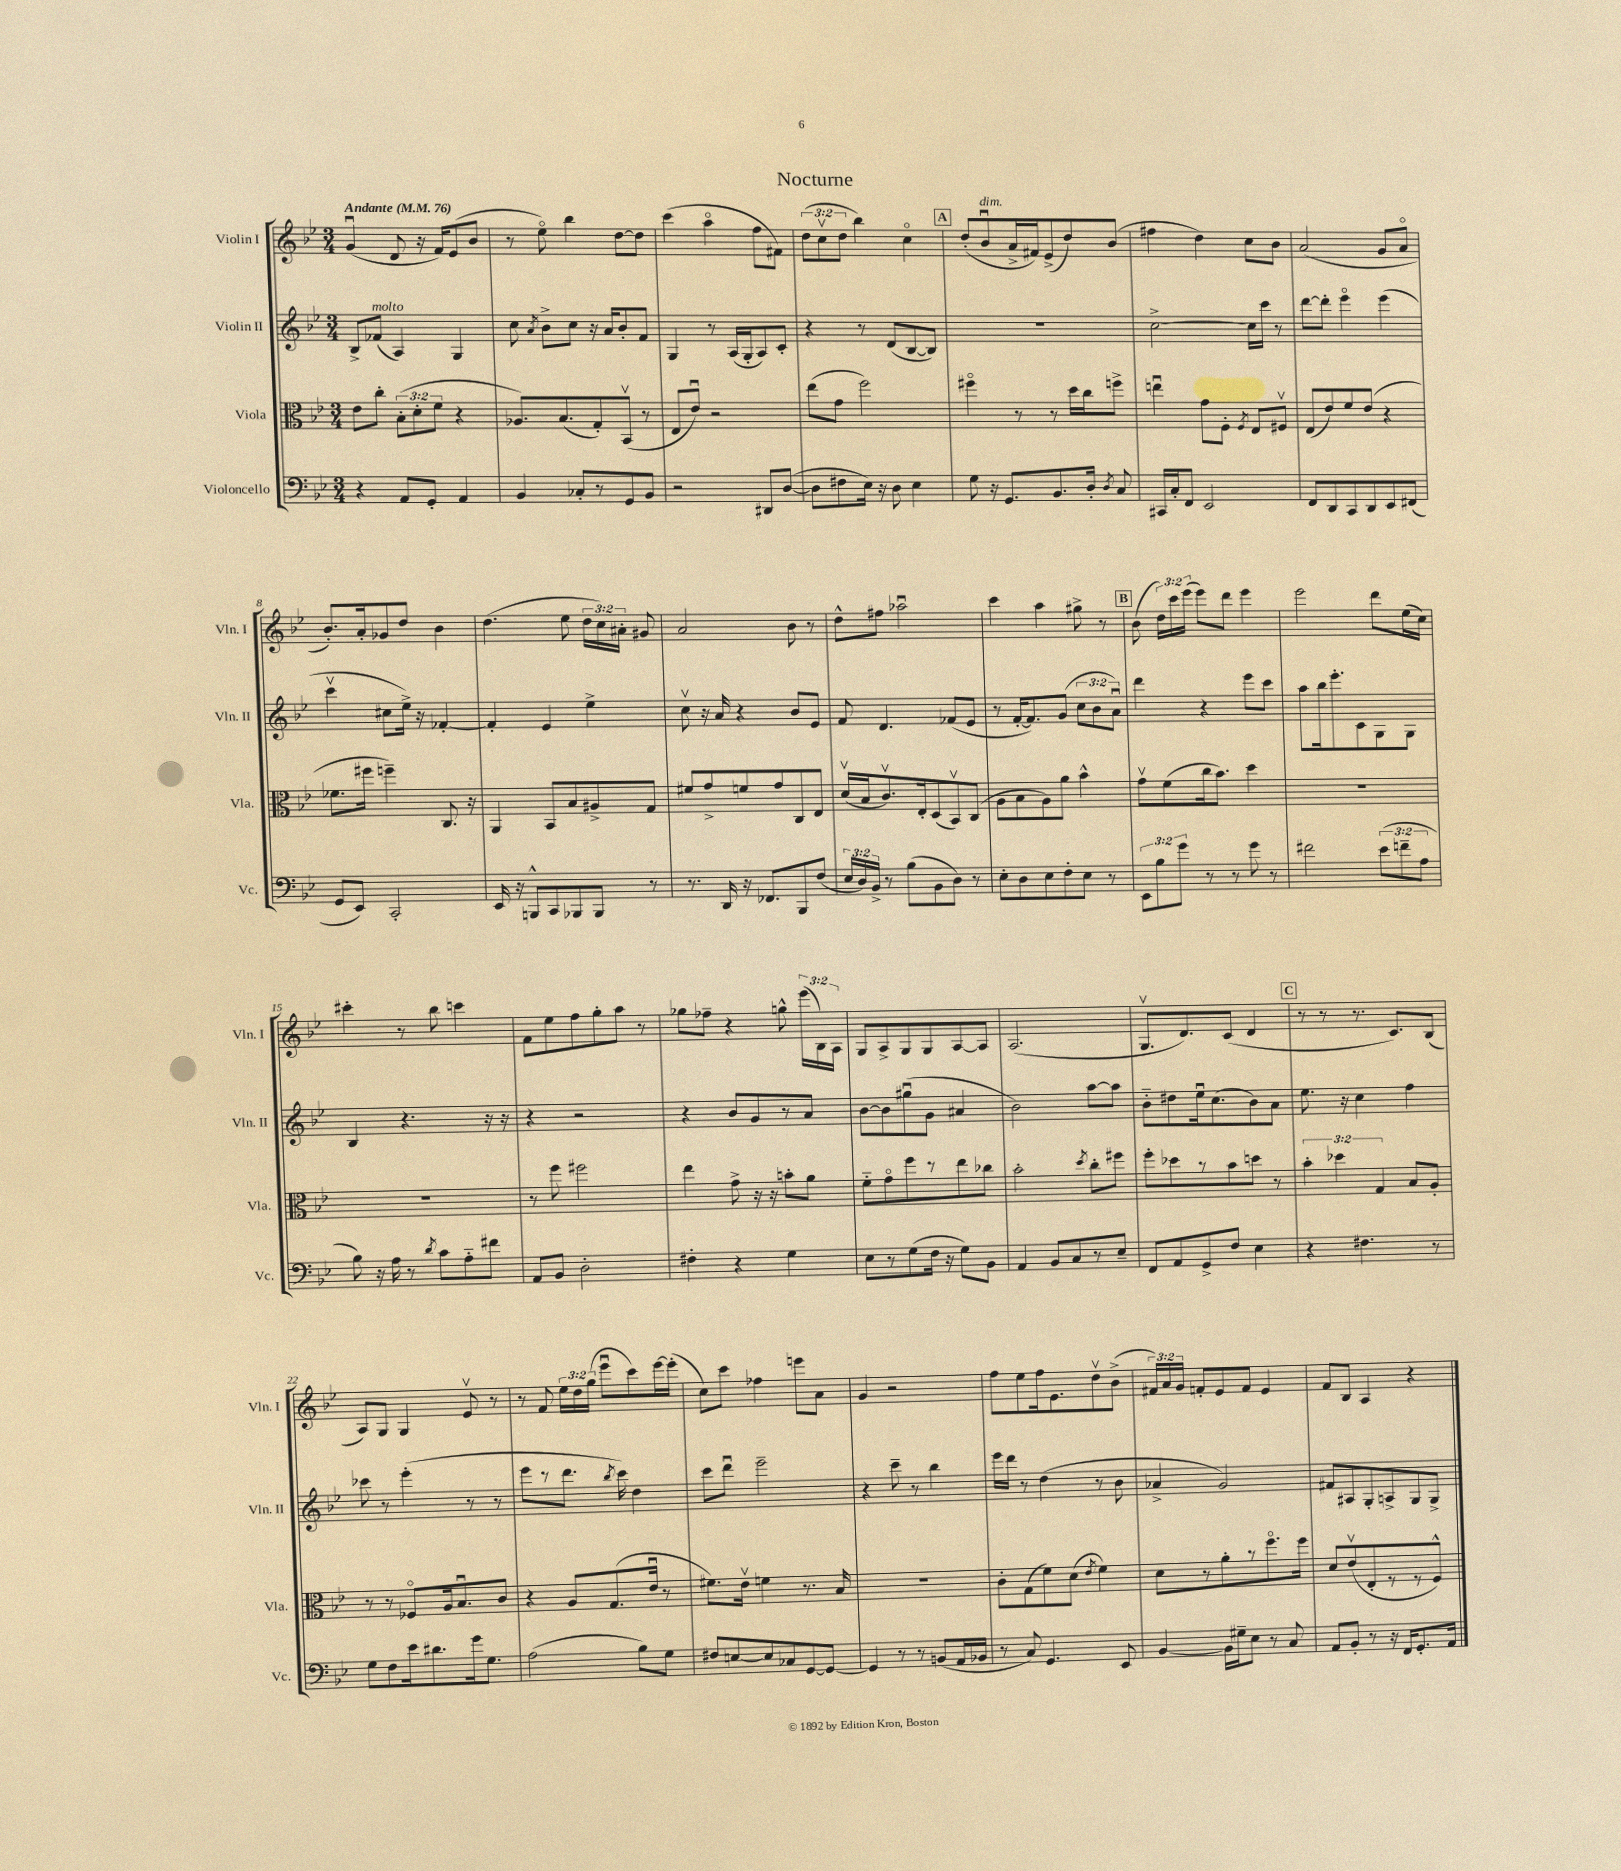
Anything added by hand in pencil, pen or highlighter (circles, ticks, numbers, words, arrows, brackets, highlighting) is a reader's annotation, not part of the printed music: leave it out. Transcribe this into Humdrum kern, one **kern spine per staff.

**kern	**kern	**kern	**kern
*staff4	*staff3	*staff2	*staff1
*clefF4	*clefC3	*clefG2	*clefG2
*k[b-e-]	*k[b-e-]	*k[b-e-]	*k[b-e-]
*M3/4	*M3/4	*M3/4	*M3/4
*MM76	*MM76	*MM76	*MM76
4r	8e-	8B-^	(4gu
.	8cc'	(8f-	.
8AA	(12B-'	4A)	8d
.	12d'	.	.
8GG'	.	.	16r
.	12f	.	.
.	.	.	16f)
4AA	4r	4G	(8e-
.	.	.	8b-
=	=	=	=
4BB-	8.A-)	8cc	8r
.	.	8qa	.
.	.	8b-^	8ee-o)
.	(8.B-	.	.
8C-'	.	8cc	4bb-
8r	8G')	16r	.
.	.	16a	.
8GG	(8BB-v	8b-'	[8dd
8BB-	8r	8f	8dd]
=	=	=	=
2r	8E-	4G	(4ccc
.	8e-u)	.	.
.	2r	8r	4aao
.	.	(16A	.
.	.	16G'	.
8DD#	.	8A)	8ff
([8D	.	8c'	8f#)
=	=	=	=
8D]	(8ee-	4r	(12dd
.	.	.	12ccv
8F#	8g	.	.
.	.	.	12dd
16E-)	2ff)	8r	4bb-)
16r	.	.	.
8D	.	(8d	.
4E-	.	[8B-	4cco
.	.	8B-])	.
=	=	=	=
8G	4ff#o	2.r	(8dd'
16r	.	.	8b-u
8.GG	.	.	.
.	8r	.	16a^
.	.	.	16f#)
8.BB-	8r	.	(8e-^
.	16dd	.	8dd)
16D'	16cc	.	.
8qD	.	.	.
8C	8ff^	.	(8b-
=	=	=	=
16CC#	4eeu	[2cc^	4ff#
16C'	.	.	.
8FF	.	.	.
2EE-	8g	.	4dd)
.	8F'	.	.
.	8qF	.	.
.	8E-	16cc]	8cc
.	.	16ccc	.
.	8F#v	8r	8b-
=	=	=	=
8FF	(8E-	[8ddd	(2a
8DD	8e-)	8ddd']	.
8CC	8f	4eee-o	.
8DD	(8e-	.	.
8EE-	4r	(4eee-	8g
(8FF#	.	.	8ao
=	=	=	=
8GG	8.f-	4cccv	8.b-')
8EE-)	.	.	.
.	16ff#	.	16a'
2CC'	4ff~)	8cc#	8g-
.	.	16ee-^)	8dd
.	.	16r	.
.	8.C	[4f-'	4b-
.	16r	.	.
=	=	=	=
16EE-	4AA	4f-']	(4.dd
16r	.	.	.
8BBB^^	.	.	.
8CC	8BB-	4e-	.
8BBB-	8B-	.	8ee-
8BBB-	8A#^	4ee-^	24dd
.	.	.	24cc)
.	.	.	24a#'
8r	8G	.	8g#
=	=	=	=
8.r	8f#	8ccv	2a
.	8g^	16r	.
16DD	.	16a	.
16r	8f	4r	.
8.FF-	.	.	.
.	8g	.	.
8BBB-	8C	8b-	8b-
(8F	8E-	8e-	8r
=	=	=	=
24E-	(16dv	8f	8dd^^
24D)	.	.	.
.	16B-	.	.
24BB-^	.	.	.
8r	8.cv)	4.d	8ff#
(8B-	.	.	2aa-u
.	16E-'	.	.
8BB-	(8D	.	.
8D)	8BB-v)	(8f-	.
8r	(8C	8e-	.
=	=	=	=
8E-'	8A	8r	4ccc
8D	8B-	[16f'	.
.	.	8.f])	.
8E-	8A)	.	4aa
8F'	8a	(8g	.
8E-	4b-^^	12cc	8gg#^
.	.	12b-	.
8r	.	.	8r
.	.	12au)	.
=	=	=	=
12EE-	8gv	4ddd	(8b-
12B-	.	.	.
.	(8f	.	24dd)
12g	.	.	24ccc
.	.	.	(24eee-
8r	16cc	4r	8eee-)
.	8.b-)	.	.
8r	.	.	8ddd
8g	4dd	8eee-	4eee-
8r	.	8ccc	.
=	=	=	=
2f#	2.r	8aa	2eee-
.	.	16bb-	.
.	.	8.eee-'	.
.	.	8c	.
(12e-	.	8G	8ddd
12f~	.	.	.
.	.	8G	(16ee-
12A	.	.	.
.	.	.	16cc)
=	=	=	=
8B-)	2.r	4B-	4ccc#'
16r	.	.	.
16A	.	.	.
8r	.	4.r	8r
8qd	.	.	.
8c	.	.	8bb-
8A'~	.	.	4ccc
8f#	.	16r	.
.	.	16r	.
=	=	=	=
8AA	8r	4r	8f
8BB-	8ff	.	8ee-
2D'	2ff#	2r	8ff
.	.	.	8gg'
.	.	.	8aa
.	.	.	8r
=	=	=	=
4F#'	4ee-	4r	8gg-
.	.	.	8ff-~
4r	8g^	8b-	4r
.	16r	8g	.
.	16r	.	.
4G	8b'	8r	8gg^^
.	8a	8a	(24eee-
.	.	.	24B-)
.	.	.	24A
=	=	=	=
8E-	8f'~	[8b-	8G
8r	8go	8b-]	8A^
(8G	8ff	(8gg#u	8G
16F	8r	8g	8G
16r	.	.	.
8G)	8ee-	4a#	[8A
8BB-	8cc-	.	8A]
=	=	=	=
4AA	2b-'	2b-)	(2.A
8BB-	.	.	.
8C	.	.	.
.	8qdd	.	.
8r	8cc'	[8aa	.
8E-~	8ff#	8aa]	.
=	=	=	=
8FF	8ff'	8b-'~	8.Gv
8AA	8dd-	8dd#	.
.	.	.	8.d)
8GG^	8r	16ee-u	.
.	.	(8.cc	.
8F	8b-	.	(8c
4E-	8dd	8b-)	4d
.	8r	8a	.
=	=	=	=
4r	6b-'	8.ee-	8r
.	.	.	8r
.	6dd-	.	.
.	.	16r	.
4.F#	.	4cc	8.r
.	6G	.	.
.	.	.	8.c)
.	8B-	4ff	.
8r	8A'	.	(8B-
=	=	=	=
8G	8r	8ccc-	8A)
8F	8r	8r	8G
16e-	8F-o	(4eee-'	4G
8.d#	.	.	.
.	16A	.	.
.	8.B-u	.	.
16g	.	8r	8e-v
8.G	.	.	.
.	8c	8r	8r
=	=	=	=
(2A	4r	8eee-	8r
.	.	8r	8f
.	8A	8.ddd	24ee-
.	.	.	24dd
.	.	.	(24gg
.	(8.G	.	8eee-u
.	.	8qbb-	.
.	.	16ccc)	.
8B-)	.	4dd	8ccc)
.	16e-u	.	.
8G	8r	.	[16eee-
.	.	.	(16eee-']
=	=	=	=
8F#	8.f#)	8ccc	8cc)
[8E	.	8dddu	8ccc
.	16e-v	.	.
8E]	4f	2eee-~	4ff-
8C-	.	.	.
[8GG	8.r	.	8eee
8GG_	.	.	8a
.	16B-	.	.
=	=	=	=
4GG]	2.r	4r	4g
8r	.	8ccc~	2r
8r	.	8r	.
(8BB	.	4bb-	.
16AA	.	.	.
16BB-	.	.	.
=	=	=	=
8r	8c'	16eee-	8ff
.	.	16ddd	.
8C)	(8G	8r	8ee-
4.GG	8f)	(4dd	16ff
.	.	.	8.e-
.	(8d	.	.
.	8qe-	.	.
.	4f)	8r	8ddv
8EE-	.	8b-	(8b-^
=	=	=	=
[4BB-	8d	4a-^	24f#)
.	.	.	24a
.	.	.	24g
.	8r	.	8f'
16BB-]	8a'	2g)	8e-
16G#~	.	.	.
8E-	8r	.	8f
8r	8.ffo	.	4e-
8C	.	.	.
.	16ff	.	.
=	=	=	=
8AA	8d	8f#	8f
8BB-'	(8e-v	8A#	8B-
8r	8E-'	8G'	4A
16r	8r	8A^	.
16FF	.	.	.
8.GG'	8r	8G	4r
.	8F^^)	8G^	.
16AA	.	.	.
==	==	==	==
*-	*-	*-	*-
